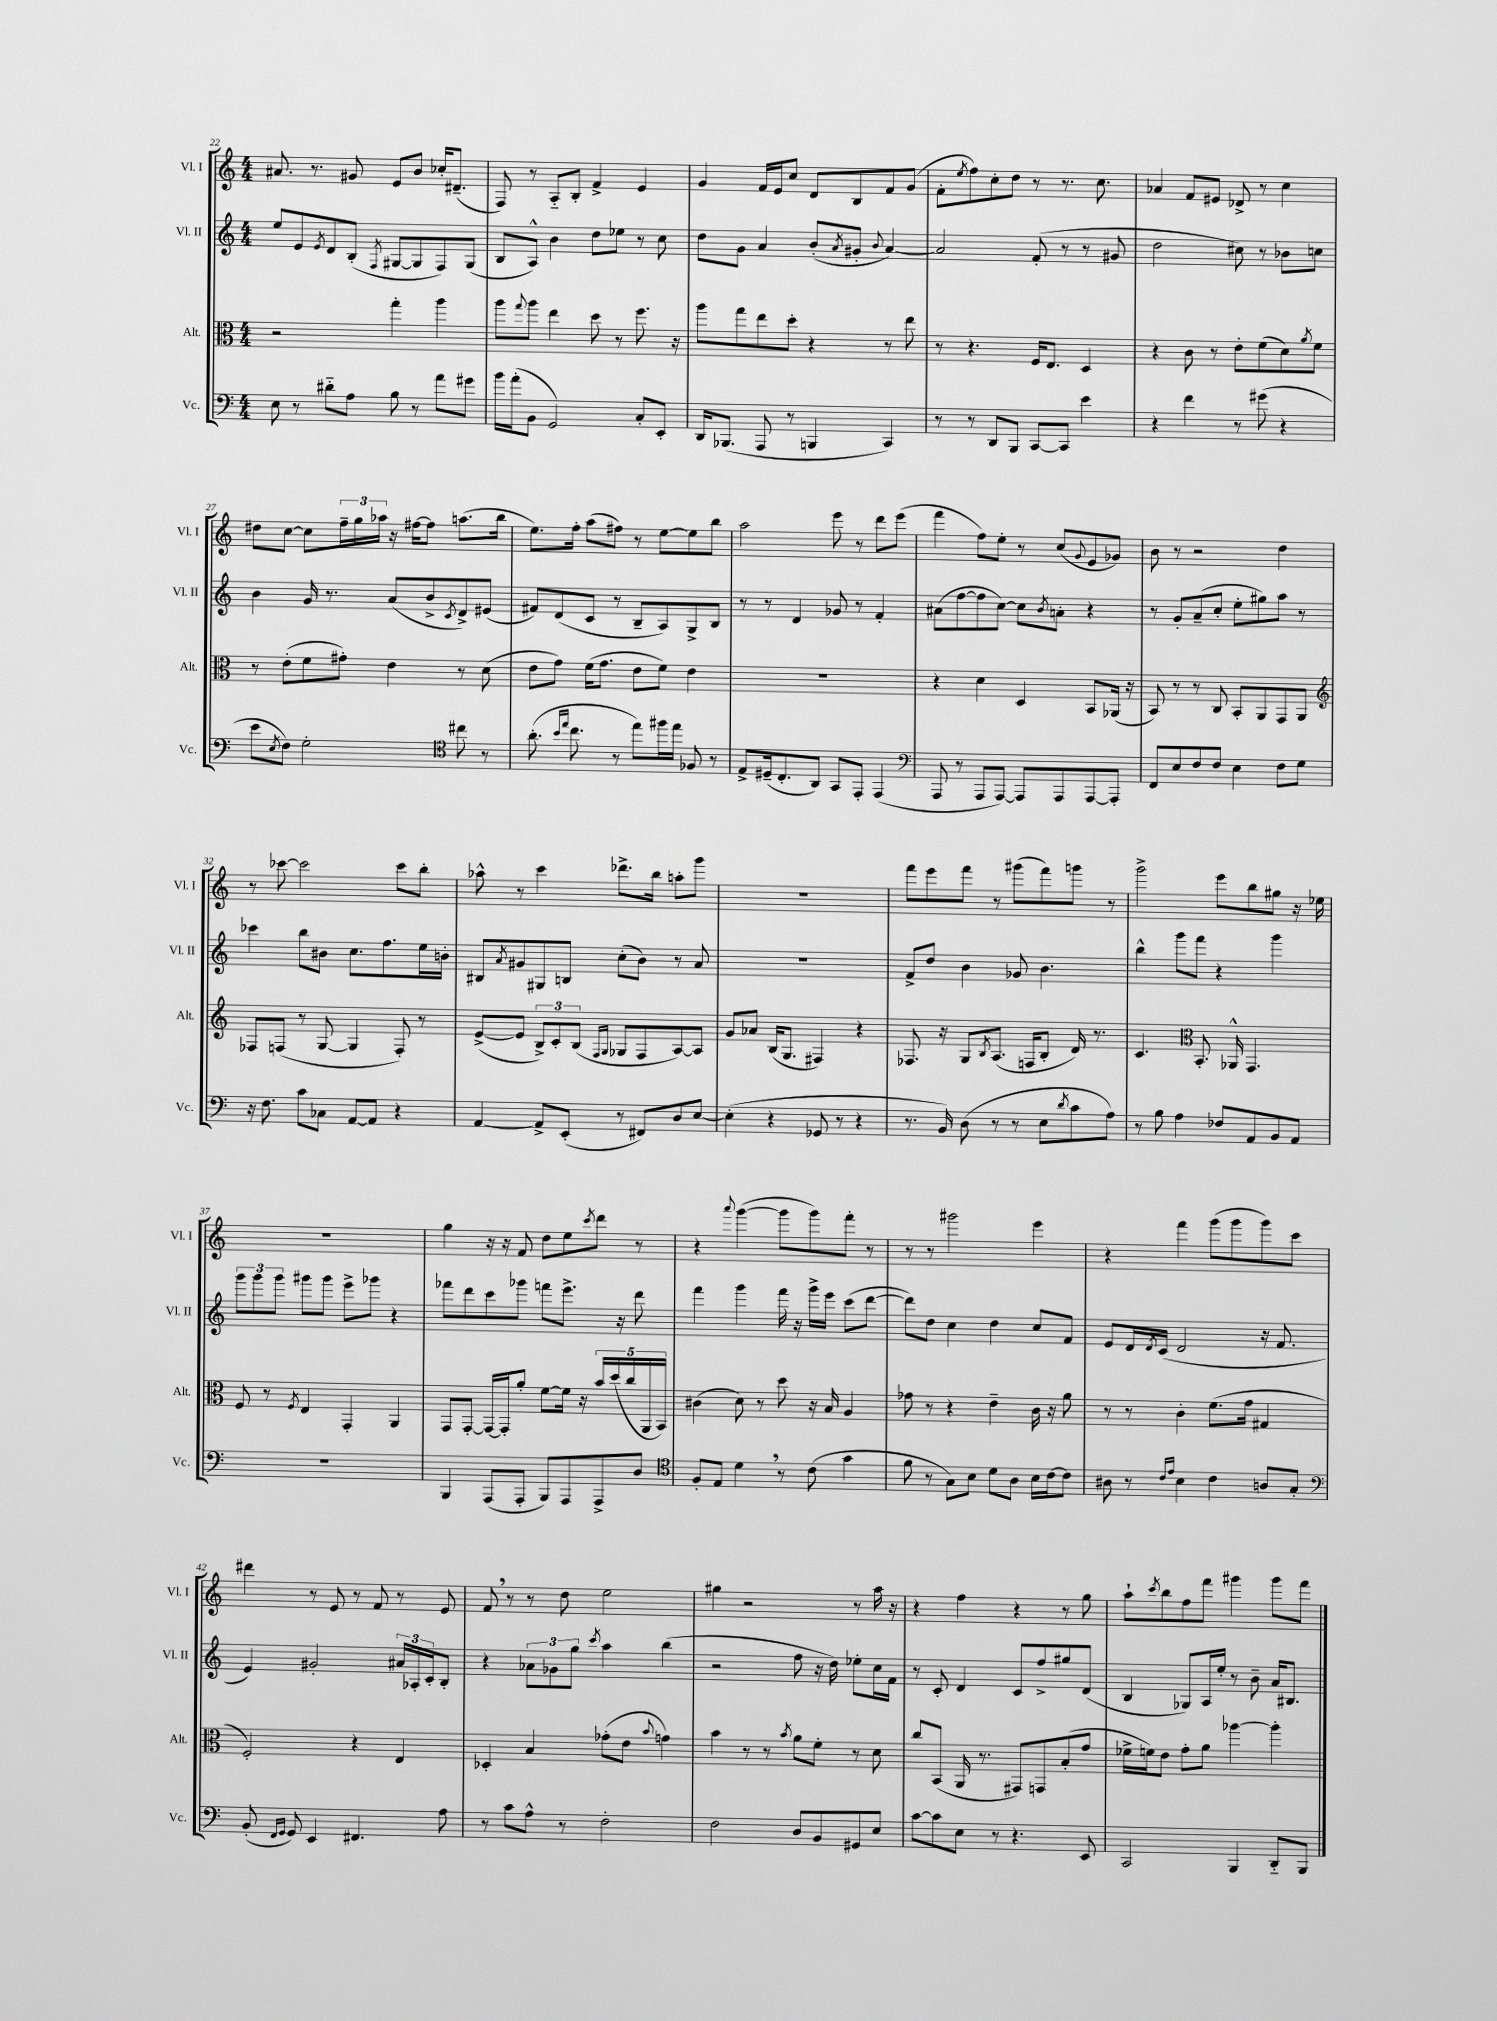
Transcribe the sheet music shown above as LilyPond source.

<<
\new StaffGroup <<
\new Staff = "s0" \with { instrumentName = "Vl. I" shortInstrumentName = "Vl. I" } {
    \clef treble \key c \major \numericTimeSignature \time 4/4
    ais'8. r8. gis'8 e'8 b'8 ces''16-. dis'8.--( |
    f8) r8 a8-_ b8-. f'4-> e'4 |
    g'4 f'16 e'16 c''8 d'8 b8 f'8 g'8( |
    f'8-. \acciaccatura { e''8 } f''8) c''8-. d''8 r8 r8. c''8. |
    aes'4 f'8 eis'8 des'8-> r8 c''4 |
    dis''8 c''8~ c''8 \tuplet 3/2 { f''16-- g''16 aes''16 } r16 fis''16~ fis''8 a''8.( b''16 |
    e''8.) f''16-. a''8( fis''8) r8 e''8~ e''8 b''8 |
    a''2 e'''8 r8 d'''8 e'''8( |
    f'''4 f''8) e''8-. r8 c''8( \appoggiatura { g'8 } e'8 ges'8) |
    b'8 r8 r2 d''4 |
    r8 ces'''8~ ces'''2 ces'''8 b''8-. |
    aes''8-^ r8 c'''4 des'''8.-> b''16 a''8-. g'''8 |
    R1 |
    f'''8 e'''8 f'''8 r8 gis'''8( f'''8) g'''8 r8 |
    g'''2-> e'''8 b''8 gis''8 r16 ees''16 |
    R1 |
    g''4 r16 r16 f'8 d''8 e''8 \acciaccatura { c'''8 } d'''8 r8 |
    r4 \appoggiatura { a'''8 } g'''4~( g'''8 g'''8) f'''8-. r8 |
    r8 r8 gis'''2 e'''4 |
    r4 f'''4 g'''8( g'''8 g'''8) c'''8 |
    dis'''4 r8 e'8 r8 f'8 r8 e'8 |
    f'8 \breathe r8 r8 d''8 e''2 |
    gis''4 r2 r8 a''16 r16 |
    r4 f''4 r4 r8 g''8 |
    a''8-! \acciaccatura { c'''8 } b''8 f''8 f'''8 gis'''4 gis'''8 f'''8 \bar "|." |
}
\new Staff = "s1" \with { instrumentName = "Vl. II" shortInstrumentName = "Vl. II" } {
    \clef treble \key c \major \numericTimeSignature \time 4/4
    e''8 e'8 \acciaccatura { e'8 } d'8 b8-.( \acciaccatura { f8 } gis8~ gis8 f8) gis8( |
    b8 a8-^) b'4 d''8 ees''8 r8 c''8 |
    d''8 g'8 a'4 b'8-.( \acciaccatura { a'8 } gis'8-. \appoggiatura { b'8 } a'4~) |
    a'2 f'8-.( r8 r8 gis'8 |
    d''2 cis''8) r8 bes'8 c''8 |
    b'4 g'16 r8. a'8( b'8-> \acciaccatura { c'8 } d'8->) eis'8( |
    fis'8) d'8( c'8 r8 b8-- a8) g8-> b8 |
    r8 r8 d'4 ges'8 r8 f'4-. |
    ais'8( f''8~ f''8 c''8~) c''8 \acciaccatura { b'8 } a'8-. r4 |
    r8 g'8-. a'8--( c''8-. e''8-. gis''8) a''8 r8 |
    ces'''4 b''8 bis'8 c''8. f''8. e''16 b'16-. |
    bis8 \acciaccatura { a'8 } gis'8 gis8 b8 c''8-.( b'8) r8 a'8 |
    R1 |
    f'8-> d''8 b'4 ges'8 b'4. |
    b''4-^ g'''8 f'''8 r4 g'''4 |
    \tuplet 3/2 { g'''8 g'''8 g'''8 } gis'''8 gis'''8 e'''8-> ges'''8 r4 |
    fes'''8 d'''8 c'''8 ges'''8 f'''8 e'''8.-> r16 d'''8 |
    f'''4 g'''4 f'''16 r16 g'''16-> e'''16 c'''8( d'''8~ |
    d'''8) d''8 c''4 d''4 c''8 f'8 |
    e'8 d'16 \acciaccatura { d'8 } c'16( d'2 r16 f'8. |
    e'4) gis'2-. \tuplet 3/2 { ais'16 aes16-. c'16-. } b8-. |
    r4 \tuplet 3/2 { aes'8 ges'8 g''8 } \acciaccatura { c'''8 } a''4 b''4( |
    r2 f''8 r16 d''16) ees''8-. c''16 f'16 |
    r8 c'8-. d'4 c'8 f''8-> gis''8 d'8( |
    b4 ges8) a16 e''16-. r8 b'8-- a'16 bis8. \bar "|." |
}
\new Staff = "s2" \with { instrumentName = "Alt." shortInstrumentName = "Alt." } {
    \clef alto \key c \major \numericTimeSignature \time 4/4
    r2 g''4-. a''4 |
    a''8 \appoggiatura { g''8 } a''8 e''4 d''8 r8 f''8. r16 |
    a''8 g''8 e''8 d''8-. r4 r8 e''8 |
    r8 r4. f16 e8. d4 |
    r4 c'8 r8 e'8-. f'8( d'8) \acciaccatura { a'8 } f'8 |
    r8 e'8-.( f'8 gis'8-.) e'4 r8 d'8( |
    e'8 g'8) f'16( g'8. e'8 f'8) e'4 |
    R1 |
    r4 d'4 d4 b,8 aes,16( r16 |
    b,8) r8 r8 c8 b,8-. a,8 g,8 a,8 |
    \clef treble fes8 f8( r8 g8~ g4 f8-.) r8 |
    e'8~->( e'8 \tuplet 3/2 { b8->) c'8-. b8( } \grace { f16 g16 } ges8 f8 a8~) a8 |
    g'8 aes'8 b16( g8. fis4) r4 |
    fes8. r16 g8 \acciaccatura { b8 } a8.( f16 b8-. d'16) r8. |
    c'4. \clef alto b,8.-. aes,16-^ g,4. |
    f8 r8 \acciaccatura { f8 } e4 g,4-. a,4 |
    g,8 g,8~-. g,16~ g,16-. a'8-. f'8~ f'16 r16 \tuplet 5/4 { b'16 d''16( c''16 a,16 b,16) } |
    cis'4( d'8) r8 d''8 r16 b16 a4 |
    ges'8 r8 r4 e'4-- c'16 r16 a'8 |
    r8 r8 c'4-. f'8.( g'16 gis4 |
    f2-.) r4 e4 |
    des4-. b4 ges'8-.( e'8 \appoggiatura { b'8 } g'4) |
    b'4 r8 r8 \acciaccatura { b'8 } a'8 f'8-. r8 d'8 |
    c''8 b,8( a,16 r8. gis,8) g,8 b8-.( g'8 |
    fes'16-> f'16) e'8 g'8-. a'8 aes''4~ aes''4-. \bar "|." |
}
\new Staff = "s3" \with { instrumentName = "Vc." shortInstrumentName = "Vc." } {
    \clef bass \key c \major \numericTimeSignature \time 4/4
    e8 r8 dis'8-_ a8 b8 r8 a'8 gis'8 |
    b'16 a'16-.( b,8 g,2) c8-. e,8-. |
    d,16 bes,,8.( a,,8 r8 b,,4 c,4) |
    r8 r8 d,8 b,,8 c,8~ c,8 e'4 |
    r4 f'4 r8 gis'8( r4 |
    e'8 \acciaccatura { e8 } f8) g2-. \clef tenor cis''8 r8 |
    a'8.-.( \grace { b'16 e''16 } c''8. r8 e''8) fis''16 e''16 fes8 r8 |
    e8-> dis16--( c8.-. a,8) g,8 e,8-. e,4( |
    \clef bass a,,8 r8 a,,8 a,,8~) a,,8 a,,8 a,,8~ a,,8-. |
    f,8 e8 f8 f8 e4 f8 g8 |
    r16 f8. c'8 ces8 a,8~ a,8 r4 |
    a,4~ a,8-> e,8-.( r8 fis,8) d8 e8~ |
    e4-.( r4 ges,8 r8 r4 |
    r8. b,16) d8( r8 r8 e8 \acciaccatura { d'8 } c'8 a8) |
    r8 b8 a4 fes8 a,8 b,8 a,8 |
    R1 |
    b,,4 a,,8( a,,8-. b,,8) a,,8 a,,8-> d8 |
    \clef tenor f8-. e8 d'4 \breathe r8 c'8( g'4 |
    f'8 r8 g8) b8 d'8 a8 b16 c'16~ c'8 |
    ais8 r8 \grace { c'16 e'16 } b4 c'4 a8 g8-. |
    \clef bass b,8-.( \grace { f,16 g,16 } g,8) e,4 fis,4. a8 |
    r8 c'8 a8-^ r8 f2-. |
    f2 d8 b,8 gis,8 e8 |
    c'8~ c'8 e8 r8 r4. e,8 |
    c,2 b,,4 d,8-_ b,,8 \bar "|." |
}
>>
>>
\layout { \context { \Score currentBarNumber = #22 } }
